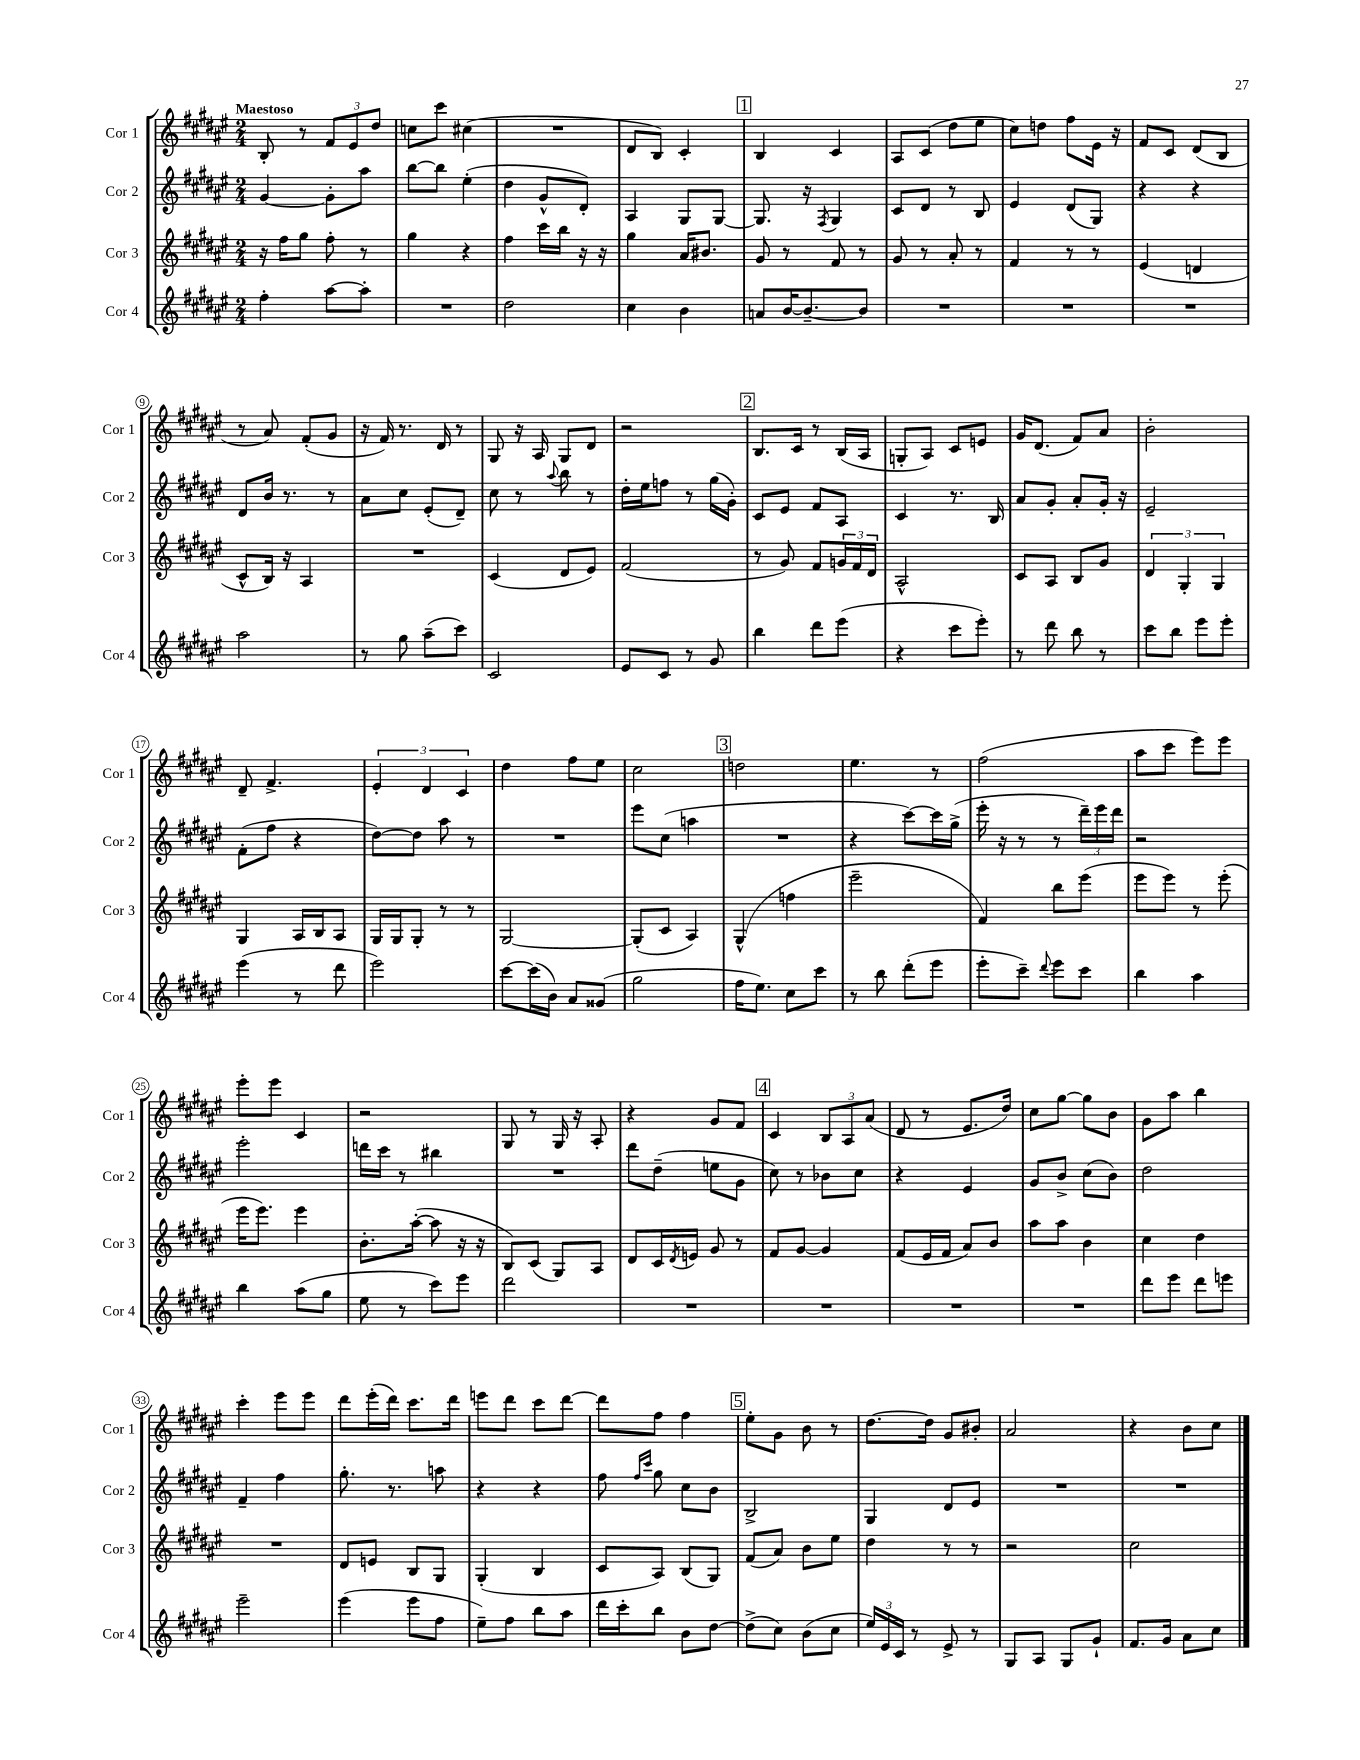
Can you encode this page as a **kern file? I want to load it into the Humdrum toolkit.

**kern	**kern	**kern	**kern
*part4	*part3	*part2	*part1
*staff4	*staff3	*staff2	*staff1
*I"Cor 4	*I"Cor 3	*I"Cor 2	*I"Cor 1
*I'Cor 4	*I'Cor 3	*I'Cor 2	*I'Cor 1
*clefG2	*clefG2	*clefG2	*clefG2
*k[f#c#g#d#a#e#]	*k[f#c#g#d#a#e#]	*k[f#c#g#d#a#e#]	*k[f#c#g#d#a#e#]
*M2/4	*M2/4	*M2/4	*M2/4
=1	=1	=1	=1
!	!	!	!LO:TX:a:B:t=Maestoso
4ff#'\	16r	[4g#/	8B'/
.	16ff#\KL	.	.
.	8gg#\J	.	8r
[8aa#\L	8ff#'\	8g#'\L]	12f#/L
.	.	.	12e#/
8aa#'\J]	8r	8aa#\J	.
.	.	.	12dd#/J
=2	=2	=2	=2
2r	4gg#\	[8bb\L	8ccn\L
.	.	8bb\J]	8ccc#\J
.	4r	(4ee#'\	(4cc#X\
=3	=3	=3	=3
2dd#\	4ff#\	4dd#\	2r
.	16ccc#\LL	8g#^^/L	.
.	16bb\JJ	.	.
.	16r	8d#'/J)	.
.	16r	.	.
=4	=4	=4	=4
4cc#\	4gg#\	4A#/	8d#/L
.	.	.	8B/J)
4b\	16a#/KL	8G#/L	4c#'/
.	8.b#X/J	.	.
.	.	[8G#/J	.
!!LO:REH:place=s1:t=1
=5	=5	=5	=5
8an/L	8g#/	8.G#/]	4B/
[16b/K	8r	.	.
8.b~/_	.	16r	.
.	.	8qF#/	.
.	8f#/	4G#/	4c#/
8b/J]	8r	.	.
=6	=6	=6	=6
2r	8g#/	8c#/L	8A#/L
.	8r	8d#/J	(8c#/J
.	8a#'/	8r	8dd#\L
.	8r	8B/	8ee#\J
=7	=7	=7	=7
2r	4f#/	4e#/	8cc#\L)
.	.	.	8ddn\J
.	8r	(8d#/L	8ff#\L
.	8r	8G#/J)	16e#\Jk
.	.	.	16r
=8	=8	=8	=8
2r	(4e#/	4r	8f#/L
.	.	.	8c#/J
.	4dn/	4r	(8d#/L
.	.	.	8B/J
!!LO:LB:g=z
=9	=9	=9	=9
2aa#\	8c#^^/L	8d#/L	8r
.	16B/Jk)	16b/Jk	8a#/)
.	16r	8.r	.
.	4A#/	.	(8f#'/L
.	.	8r	8g#/J
=10	=10	=10	=10
8r	2r	8a#\L	16r
.	.	.	16f#/)
8gg#\	.	8cc#\J	8.r
(8aa#~\L	.	(8e#'/L	.
.	.	.	16d#/
8ccc#\J)	.	8d#~/J)	8r
=11	=11	=11	=11
2c#/	(4c#/	8cc#\	8G#/
.	.	8r	16r
.	.	.	16A#/
.	.	8qqaa#/	.
.	8d#/L	8bb\	8G#/L
.	8e#/J)	8r	8d#/J
=12	=12	=12	=12
8e#/L	(2f#/	16dd#'\LL	2r
.	.	16ee#\J	.
8c#/J	.	8ffn\J	.
8r	.	8r	.
8g#/	.	(16gg#\LL	.
.	.	16g#'\JJ)	.
!!LO:REH:place=s1:t=2
=13	=13	=13	=13
4bb\	8r	8c#/L	8.B/L
.	8g#/)	8e#/J	.
.	.	.	16c#/Jk
8ddd#\L	8f#/L	8f#/L	8r
(8eee#\J	24gn/L	8A#/J	(16B/LL
.	24f#/	.	.
.	.	.	16A#/JJ
.	24d#/JJ	.	.
=14	=14	=14	=14
4r	2A#^^/	4c#/	8Gn'/L
.	.	.	8A#/J)
8ccc#\L	.	8.r	8c#/L
8eee#'\J)	.	.	8en/J
.	.	16B/	.
=15	=15	=15	=15
8r	8c#/L	8a#/L	16g#/KL
.	.	.	(8.d#/J
8ddd#\	8A#/J	8g#'/J	.
8bb\	8B/L	8a#'/L	8f#/L)
8r	8g#/J	16g#'/Jk	8a#/J
.	.	16r	.
=16	=16	=16	=16
8ccc#\L	6d#/	2e#~/	2b'\
8bb\J	.	.	.
.	6G#'/	.	.
8eee#\L	.	.	.
.	6G#/	.	.
8eee#'\J	.	.	.
!!LO:LB:g=z
=17	=17	=17	=17
(4eee#\	4G#/	(8f#'\L	8d#~/
.	.	8ff#\J	4.f#^/
8r	16A#/LL	4r	.
.	16B/J	.	.
8ddd#\	8A#/J	.	.
=18	=18	=18	=18
2eee#\)	16G#/LL	[8dd#\L)	6e#'/
.	16G#/J	.	.
.	8G#'/J	8dd#\J]	.
.	.	.	6d#/
.	8r	8aa#\	.
.	.	.	6c#/
.	8r	8r	.
=19	=19	=19	=19
[8ccc#\L	[2G#/	2r	4dd#\
(16ccc#\L]	.	.	.
16b\JJ)	.	.	.
8a#/L	.	.	8ff#\L
(8g##X/J	.	.	8ee#\J
=20	=20	=20	=20
2gg#\	(8G#'/L]	8eee#\L	2cc#\
.	8c#/J	(8cc#\J	.
.	4A#/)	4aan\	.
!!LO:REH:place=s1:t=3
=21	=21	=21	=21
16ff#\KL	(4G#^^/	2r	2ddn\
8.ee#\J)	.	.	.
8cc#\L	4ffn\	.	.
8ccc#\J	.	.	.
=22	=22	=22	=22
8r	2eee#~\	4r	4.ee#\
8bb\	.	.	.
(8ddd#'\L	.	[8ccc#\L)	.
8eee#\J	.	16ccc#\L]	8r
.	.	(16gg#^\JJ	.
=23	=23	=23	=23
8eee#'\L	4f#/)	16eee#'\	(2ff#\
.	.	16r	.
8ccc#~\J)	.	8r	.
8qqddd#/	.	.	.
8eee#\L	8bb\L	8r	.
8ccc#\J	(8eee#\J	24ddd#~\LL)	.
.	.	24eee#\	.
.	.	24ddd#\JJ	.
=24	=24	=24	=24
4bb\	8eee#\L	2r	8aa#\L
.	8eee#\J)	.	8ccc#\J
4aa#\	8r	.	8eee#\L)
.	(8eee#'\	.	8eee#\J
!!LO:LB:g=z
=25	=25	=25	=25
4bb\	16eee#\KL	2eee#'\	8eee#'\L
.	8.eee#\J)	.	.
.	.	.	8eee#\J
(8aa#\L	4eee#\	.	4c#/
8gg#\J	.	.	.
=26	=26	=26	=26
8ee#\	8.b'\L	16dddn\LL	2r
.	.	16ccc#\JJ	.
8r	.	8r	.
.	([16aa#'\Jk	.	.
8ccc#\L)	8aa#\]	4bb#X\	.
8eee#\J	16r	.	.
.	16r	.	.
=27	=27	=27	=27
2ddd#\	8B/L)	2r	8G#/
.	(8c#/J	.	8r
.	8G#/L)	.	16G#/
.	.	.	16r
.	8A#/J	.	8A#'/
=28	=28	=28	=28
2r	8d#/L	8ddd#\L	4r
.	16c#/L	(8dd#~\J	.
.	8qd#/	.	.
.	16en/JJ	.	.
.	8g#/	8een\L	8g#/L
.	8r	8g#\J	8f#/J
!!LO:REH:place=s1:t=4
=29	=29	=29	=29
2r	8f#/L	8cc#\)	4c#/
.	[8g#/J	8r	.
.	4g#/]	8b-X\L	12B/L
.	.	.	12A#/
.	.	8cc#\J	.
.	.	.	(12a#/J
=30	=30	=30	=30
2r	(8f#/L	4r	8d#/
.	16e#/L	.	8r
.	16f#/JJ	.	.
.	8a#/L)	4e#/	8.e#/L
.	8b/J	.	.
.	.	.	16dd#/Jk)
=31	=31	=31	=31
2r	8aa#\L	8g#/L	8cc#\L
.	8aa#\J	8b^/J	[8gg#\J
.	4b\	(8cc#\L	8gg#\L]
.	.	8b\J)	8b\J
=32	=32	=32	=32
8ddd#\L	4cc#\	2dd#\	8g#\L
8eee#\J	.	.	8aa#\J
8ddd#\L	4dd#\	.	4bb\
8eeen\J	.	.	.
!!LO:LB:g=z
=33	=33	=33	=33
2eee#~\	2r	4f#~/	4ccc#'\
.	.	4ff#\	8eee#\L
.	.	.	8eee#\J
=34	=34	=34	=34
(4eee#\	8d#/L	8.gg#'\	8ddd#\L
.	8en/J	.	(16eee#'\L
.	.	8.r	16ddd#\JJ)
8eee#\L	8B/L	.	8.ccc#\L
8ff#\J	8G#/J	8aan\	.
.	.	.	16ddd#\Jk
=35	=35	=35	=35
8ee#~\L)	(4G#'/	4r	8eeen\L
8ff#\J	.	.	8ddd#\J
8bb\L	4B/	4r	8ccc#\L
8aa#\J	.	.	[8ddd#\J
=36	=36	=36	=36
16ddd#\LL	8c#/L	8ff#\	8ddd#\L]
16ccc#'\J	.	.	.
.	.	16qqff#/LL	.
.	.	16qqccc#/JJ	.
8bb\J	8A#/J)	8gg#\	8ff#\J
8b\L	(8B/L	8cc#\L	4ff#\
[8dd#\J	8G#/J)	8b\J	.
!!LO:REH:place=s1:t=5
=37	=37	=37	=37
(8dd#^\L]	(8f#/L	2B^/	8ee#'\L
8cc#\J)	8a#/J)	.	8g#\J
(8b\L	8b\L	.	8b\
8cc#\J	8ee#\J	.	8r
=38	=38	=38	=38
24ee#/LL)	4dd#\	4G#/	[8.dd#\L
24e#/	.	.	.
24c#/JJ	.	.	.
8r	.	.	.
.	.	.	16dd#\Jk]
8e#^/	8r	8d#/L	8g#/L
8r	8r	8e#/J	8b#X'/J
=39	=39	=39	=39
8G#/L	2r	2r	2a#/
8A#/J	.	.	.
8G#/L	.	.	.
8g#`/J	.	.	.
=40	=40	=40	=40
8.f#/L	2cc#\	2r	4r
16g#/Jk	.	.	.
8a#\L	.	.	8b\L
8cc#\J	.	.	8cc#\J
==	==	==	==
*-	*-	*-	*-
